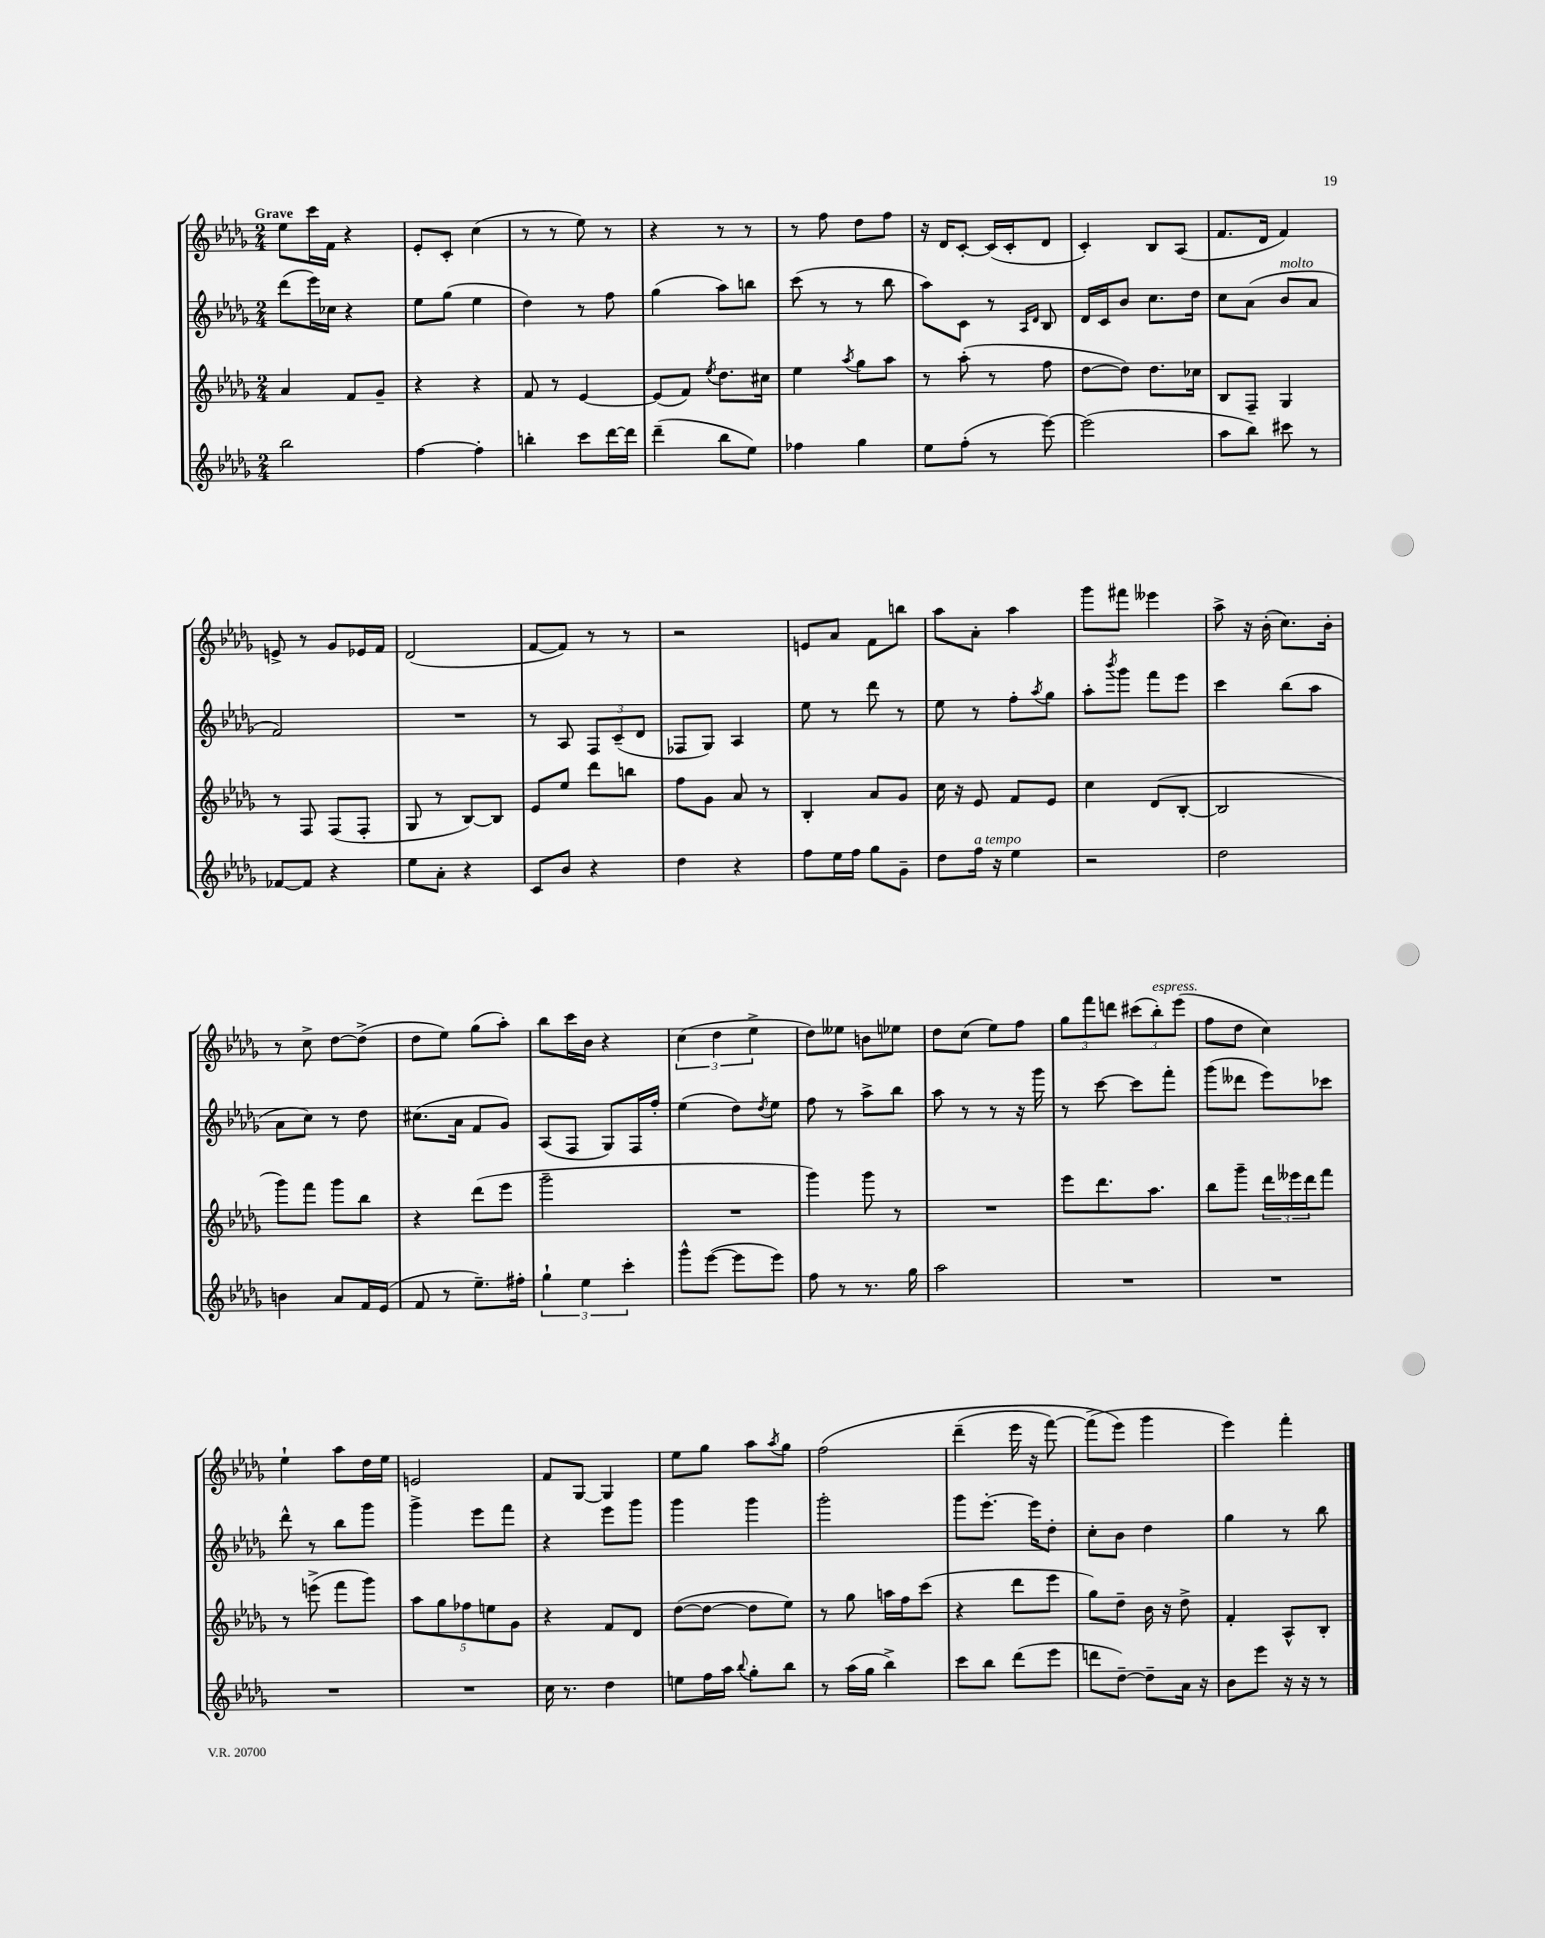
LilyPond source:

<<
\new StaffGroup <<
\new Staff = "s0" {
    \clef treble \key des \major \numericTimeSignature \time 2/4 \tempo "Grave"
    ees''8 c'''16 f'16 r4 |
    ees'8-. c'8-. c''4( |
    r8 r8 ees''8) r8 |
    r4 r8 r8 |
    r8 f''8 des''8 f''8 |
    r16 des'16 c'8~-. c'16( c'16-. des'8 |
    c'4-.) bes8 aes8( |
    f'8. des'16 f'4) |
    e'8-> r8 ges'8 ees'16 f'16 |
    des'2( |
    f'8~ f'8) r8 r8 |
    r2 |
    e'8 aes'8 f'8 b''8 |
    aes''8 aes'8-. aes''4 |
    ges'''8 fis'''8 eeses'''4 |
    aes''8-> r16 bes'16-.( c''8.) bes'16-. |
    r8 c''8-> des''8~ des''8->( |
    des''8 ees''8) ges''8( aes''8-.) |
    bes''8 c'''16 bes'16 r4 |
    \tuplet 3/2 { c''4( des''4 ees''4-> } |
    des''8) eeses''8 b'8 ees''8 |
    des''8 c''8( ees''8) f''8 |
    \tuplet 3/2 { ges''8 f'''8 d'''8 } \tuplet 3/2 { cis'''8( bes''8-.^\markup { \italic "espress." }) ees'''8( } |
    f''8 des''8 c''4) |
    ees''4-! aes''8 des''16 ees''16 |
    e'2 |
    f'8 ges8~ ges4 |
    ees''8 ges''8 aes''8 \acciaccatura { aes''8 } ges''8 |
    f''2\( |
    des'''4--( ees'''16 r16 f'''8~) |
    f'''8->( ees'''8\) ges'''4 |
    ees'''4) f'''4-. \bar "|." |
}
\new Staff = "s1" {
    \clef treble \key des \major \numericTimeSignature \time 2/4
    des'''8( ees'''16) ces''16 r4 |
    ees''8 ges''8( ees''4 |
    des''4) r8 f''8 |
    ges''4( aes''8) b''8 |
    c'''8( r8 r8 bes''8 |
    aes''8) c'8 r8 \grace { aes16 des'16 } bes8 |
    des'16 c'16 bes'8 c''8. des''16 |
    c''8 aes'8( bes'8^\markup { \italic "molto" } aes'8 |
    f'2) |
    R2 |
    r8 aes8 \tuplet 3/2 { f8 c'8--( des'8 } |
    fes8 ges8) aes4 |
    ees''8 r8 des'''8 r8 |
    ees''8 r8 f''8-. \acciaccatura { aes''8 } ges''8 |
    aes''8-. \acciaccatura { bes'''8 } ges'''8 f'''8 ees'''8 |
    c'''4 bes''8( aes''8 |
    aes'8 c''8) r8 des''8 |
    cis''8.( aes'16 f'8 ges'8) |
    aes8( f8 ges8) f16 f''16-. |
    ees''4( des''8) \acciaccatura { des''8 } ees''8 |
    f''8 r8 aes''8-> bes''8 |
    aes''8 r8 r8 r16 ges'''16 |
    r8 c'''8~ c'''8 f'''8-. |
    ges'''8( deses'''8 ees'''8) ces'''8 |
    des'''8-^ r8 bes''8 ges'''8 |
    ges'''4-> ees'''8 f'''8 |
    r4 ees'''8 ges'''8 |
    ges'''4 ges'''4 |
    ges'''2-. |
    ges'''8 ees'''8.~-. ees'''16 des''8-. |
    c''8-. bes'8 des''4 |
    ges''4 r8 bes''8 \bar "|." |
}
\new Staff = "s2" {
    \clef treble \key des \major \numericTimeSignature \time 2/4
    aes'4 f'8 ges'8-- |
    r4 r4 |
    f'8 r8 ees'4~ |
    ees'8( f'8) \acciaccatura { ees''8 } des''8. cis''16 |
    ees''4 \acciaccatura { aes''8 } ges''8 aes''8 |
    r8 aes''8-.( r8 f''8 |
    des''8~ des''8) des''8. ces''16 |
    bes8 f8-- ges4 |
    r8 f8 f8( f8-. |
    ges8 r8 bes8~) bes8 |
    ees'8 ees''8 des'''8 b''8 |
    f''8 ges'8 aes'8 r8 |
    bes4-. aes'8 ges'8 |
    c''16 r16 ees'8 f'8 ees'8 |
    c''4 des'8( bes8~-. |
    bes2 |
    ges'''8) f'''8 ges'''8 bes''8 |
    r4 des'''8( ees'''8 |
    ges'''2-- |
    R2 |
    ges'''4) ges'''8 r8 |
    R2 |
    ees'''8 des'''8. aes''8. |
    bes''8 ges'''8-- \tuplet 3/2 { des'''16 eeses'''16 des'''16 } f'''8 |
    r8 e'''8->( f'''8 ges'''8) |
    \tuplet 5/4 { aes''8 ges''8 fes''8 e''8 ges'8 } |
    r4 f'8 des'8 |
    des''8~( des''8~ des''8 ees''8) |
    r8 ges''8 a''16 f''16 c'''8( |
    r4 des'''8 ees'''8 |
    ges''8) des''8-- bes'16 r16 des''8-> |
    f'4-. aes8-^ bes8-. \bar "|." |
}
\new Staff = "s3" {
    \clef treble \key des \major \numericTimeSignature \time 2/4
    bes''2 |
    f''4~ f''4-. |
    b''4-. c'''8 des'''16~ des'''16 |
    des'''4--( bes''8 ees''8) |
    fes''4 ges''4 |
    ees''8 f''8-.( r8 ees'''8~) |
    ees'''2( |
    aes''8 bes''8) cis'''8 r8 |
    fes'8~ fes'8 r4 |
    ees''8 aes'8-. r4 |
    c'8 bes'8 r4 |
    des''4 r4 |
    f''8 ees''16 f''16 ges''8 ges'8-- |
    des''8 f''16^\markup { \italic "a tempo" } r16 ees''4 |
    r2 |
    des''2 |
    b'4 aes'8 f'16 ees'16( |
    f'8 r8 ees''8.--) fis''16-. |
    \tuplet 3/2 { ges''4-! ees''4 c'''4-. } |
    ges'''8-^ ees'''8~( ees'''8 ees'''8) |
    f''8 r8 r8. ges''16 |
    aes''2 |
    R2 |
    R2 |
    R2 |
    R2 |
    c''16 r8. des''4 |
    e''8 f''16 aes''16 \appoggiatura { bes''8 } ges''8-. bes''8 |
    r8 aes''16( ges''16 bes''4->) |
    c'''8 bes''8 des'''8( ees'''8 |
    d'''8 des''8~--) des''8-- aes'16 r16 |
    bes'8 ees'''8 r16 r16 r8 \bar "|." |
}
>>
>>
\layout { \context { \Score \remove "Bar_number_engraver" } }
